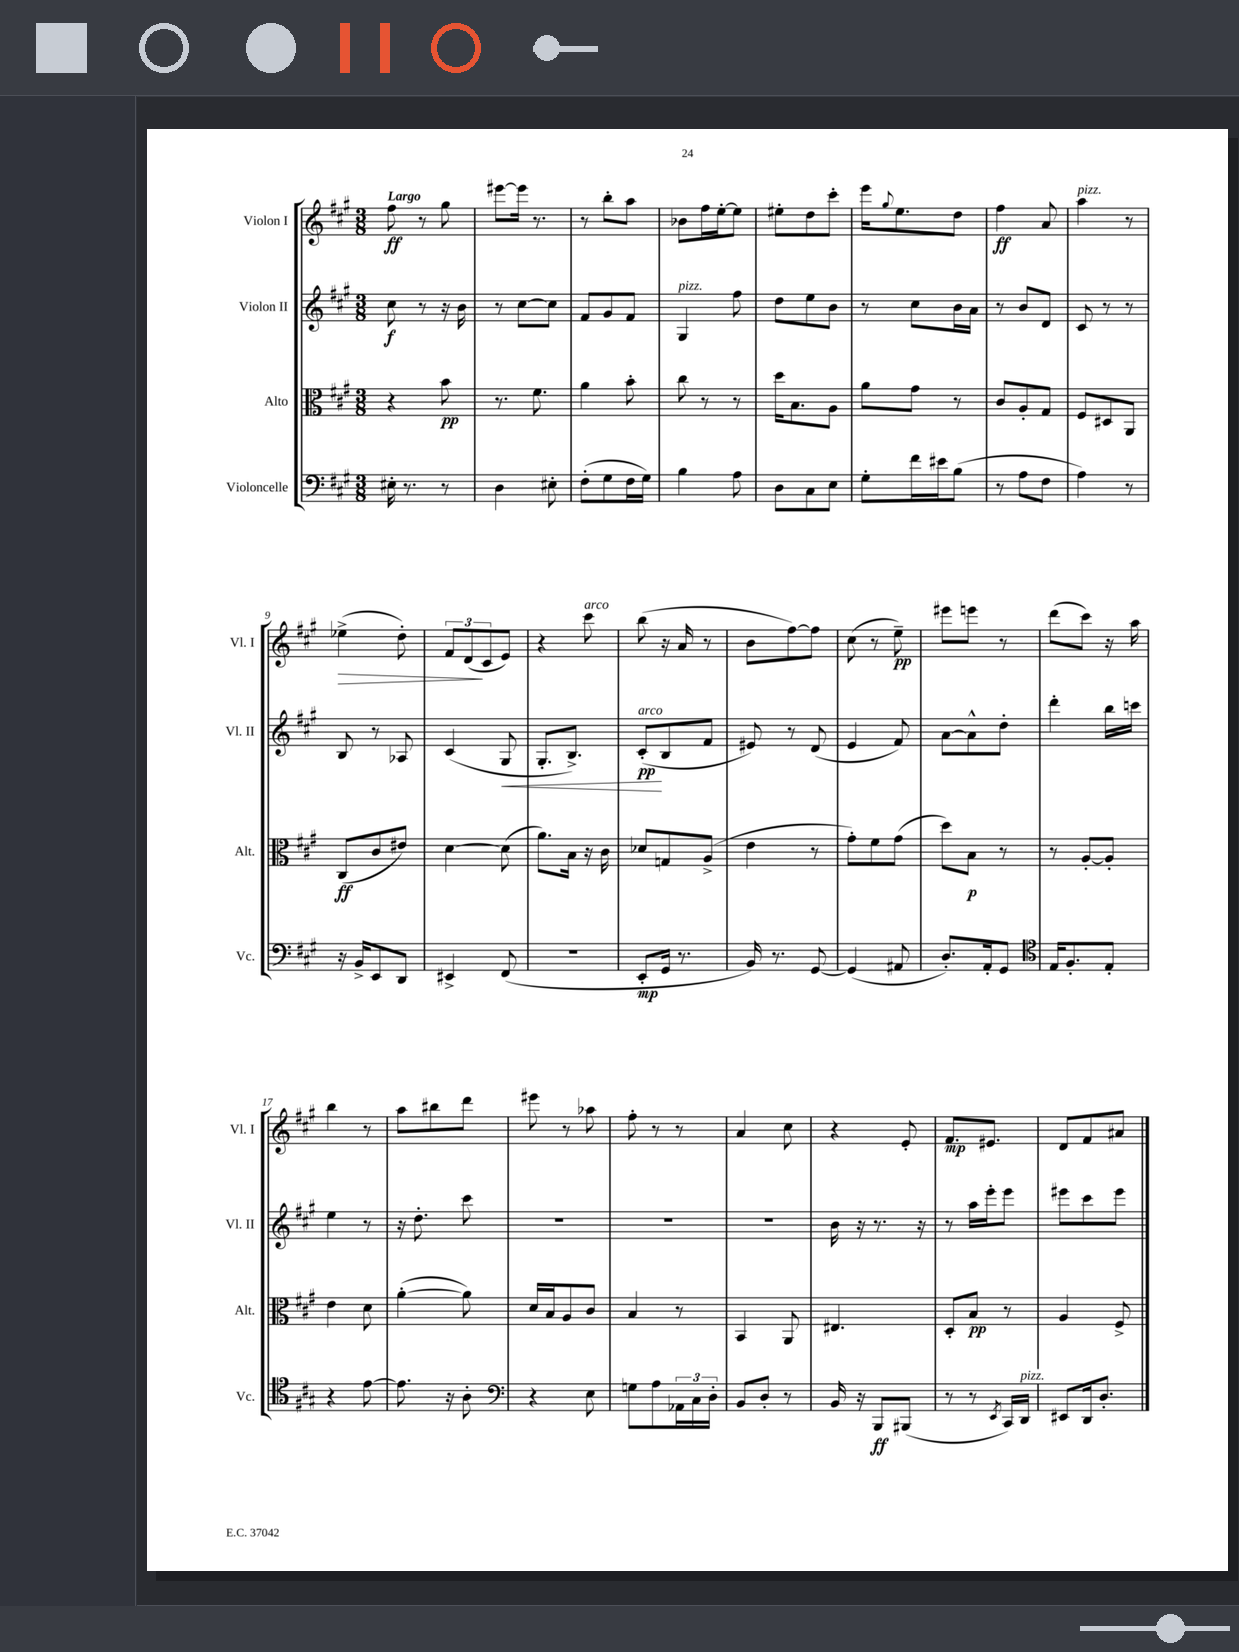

**kern	**dynam	**kern	**dynam	**kern	**dynam	**kern	**dynam
*part4	*part4	*part3	*part3	*part2	*part2	*part1	*part1
*staff4	*staff4	*staff3	*staff3	*staff2	*staff2	*staff1	*staff1
*I"Violoncelle	*	*I"Alto	*	*I"Violon II	*	*I"Violon I	*
*I'Vc.	*	*I'Alt.	*	*I'Vl. II	*	*I'Vl. I	*
*clefF4	*	*clefC3	*	*clefG2	*	*clefG2	*
*k[f#c#g#]	*	*k[f#c#g#]	*	*k[f#c#g#]	*	*k[f#c#g#]	*
*M3/8	*	*M3/8	*	*M3/8	*	*M3/8	*
=1	=1	=1	=1	=1	=1	=1	=1
!	!	!	!	!	!	!LO:TX:a:B:t=Largo	!
16E#X'\	.	4r	.	8cc#\	f	8ff#\	ff
8.r	.	.	.	.	.	.	.
.	.	.	.	8r	.	8r	.
8r	.	8b\	pp	16r	.	8gg#\	.
.	.	.	.	16b\	.	.	.
=2	=2	=2	=2	=2	=2	=2	=2
4D\	.	8.r	.	8r	.	[8eee#X\L	.
.	.	.	.	[8cc#\L	.	16eee#\Jk]	.
.	.	8.f#\	.	.	.	8.r	.
8E#X'\	.	.	.	8cc#\J]	.	.	.
=3	=3	=3	=3	=3	=3	=3	=3
(8F#'\L	.	4a\	.	8f#/L	.	8r	.
8G#\	.	.	.	8g#/	.	8bb'\L	.
16F#\L	.	8b'\	.	8f#/J	.	8aa\J	.
16G#\JJ)	.	.	.	.	.	.	.
=4	=4	=4	=4	=4	=4	=4	=4
!	!	!	!	!LO:TX:a:i:t=pizz.	!	!	!
4B\	.	8cc#\	.	4G#/	.	8b-X\L	.
.	.	8r	.	.	.	16ff#\L	.
.	.	.	.	.	.	[16ee'\J	.
8A\	.	8r	.	8ff#\	.	8ee\J]	.
=5	=5	=5	=5	=5	=5	=5	=5
8D\L	.	16dd\KL	.	8dd\L	.	8ee#X'\L	.
.	.	8.B\	.	.	.	.	.
8C#\	.	.	.	8ee\	.	8dd\	.
8E\J	.	8A\J	.	8b\J	.	8ccc#'\J	.
=6	=6	=6	=6	=6	=6	=6	=6
8G#'\L	.	8a\L	.	8r	.	16eee\KL	.
.	.	.	.	.	.	8qqgg#/	.
.	.	.	.	.	.	8.ee\	.
16f#\L	.	8g#\J	.	8cc#\L	.	.	.
16e#X\J	.	.	.	.	.	.	.
(8B\J	.	8r	.	16b\L	.	8dd\J	.
.	.	.	.	16a\JJ	.	.	.
=7	=7	=7	=7	=7	=7	=7	=7
8r	.	8c#/L	.	8r	.	4ff#\	ff
8A\L	.	8A'/	.	8b/L	.	.	.
8F#\J	.	8G#/J	.	8d/J	.	8a/	.
=8	=8	=8	=8	=8	=8	=8	=8
!	!	!	!	!	!	!LO:TX:a:i:t=pizz.	!
4A\)	.	8F#/L	.	8c#/	.	4aa\	.
.	.	8D#X/	.	8r	.	.	.
8r	.	8AA/J	.	8r	.	8r	.
!!LO:LB:g=z
=9	=9	=9	=9	=9	=9	=9	=9
!	!	!	!	!	!	!	!LO:HP:b
16r	.	(8C#/L	ff	8B/	.	(4ee-X^\	>
16BB^/KL	.	.	.	.	.	.	.
8EE/	.	8c#/	.	8r	.	.	.
8DD/J	.	8e#X/J)	.	8A-X/	.	8dd'\)	.
=10	=10	=10	=10	=10	=10	=10	=10
4EE#X^/	.	[4d\	.	(4c#/	.	12f#/L	.
.	.	.	.	.	.	(12d/	.
.	.	.	.	.	.	12c#/	]
!	!	!	!	!	!LO:HP:b	!	!
(8FF#/	.	(8d\]	.	8G#/	<	8e/J)	.
=11	=11	=11	=11	=11	=11	=11	=11
4.r	.	8.a\L)	.	8.G#'/L	.	4r	.
.	.	16B\Jk	.	8.B^/J)	.	.	.
!	!	!	!	!	!	!LO:TX:a:i:t=arco	!
.	.	16r	.	.	.	8ccc#\	.
.	.	16c#\	.	.	.	.	.
=12	=12	=12	=12	=12	=12	=12	=12
!	!	!	!	!LO:TX:a:i:t=arco	!	!	!
8EE'/L	mp	8d-X/L	.	(8c#'/L	pp	(8bb\	.
16GG#/Jk	.	8Gn/	.	8B/	[	16r	.
8.r	.	.	.	.	.	16a/	.
.	.	(8A^/J	.	8f#/J	.	8r	.
=13	=13	=13	=13	=13	=13	=13	=13
16BB/)	.	4e\	.	8e#X/)	.	8b\L	.
8.r	.	.	.	.	.	.	.
.	.	.	.	8r	.	[8ff#\)	.
[8GG#/	.	8r	.	(8d/	.	8ff#\J]	.
=14	=14	=14	=14	=14	=14	=14	=14
(4GG#/]	.	8g#'\L)	.	4e/	.	(8cc#\	.
.	.	8f#\	.	.	.	8r	.
8AA#X/	.	(8g#\J	.	8f#/)	.	8ee~\)	pp
=15	=15	=15	=15	=15	=15	=15	=15
8.D'/L)	.	8dd\L)	.	[8a\L	.	8eee#X\L	.
.	.	8B\J	p	8a^^\]	.	8eeen\J	.
16AA'/k	.	.	.	.	.	.	.
8GG#/J	.	8r	.	8dd'\J	.	8r	.
=16	=16	=16	=16	=16	=16	=16	=16
*clefC4	*	*	*	*	*	*	*
16E/KL	.	8r	.	4ddd'\	.	(8ddd\L	.
8.F#'/	.	.	.	.	.	.	.
.	.	[8A'/L	.	.	.	8ccc#\J)	.
8E'/J	.	8A'/J]	.	16bb\LL	.	16r	.
.	.	.	.	16cccn\JJ	.	16aa\	.
!!LO:LB:g=z
=17	=17	=17	=17	=17	=17	=17	=17
4r	.	4e\	.	4ee\	.	4bb\	.
[8e\	.	8d\	.	8r	.	8r	.
=18	=18	=18	=18	=18	=18	=18	=18
8.e\]	.	([4a'\	.	16r	.	8aa\L	.
.	.	.	.	8.dd'\	.	.	.
.	.	.	.	.	.	8bb#X\	.
16r	.	.	.	.	.	.	.
8A'\	.	8a\])	.	8ccc#\	.	8ddd\J	.
=19	=19	=19	=19	=19	=19	=19	=19
*clefF4	*	*	*	*	*	*	*
4r	.	16d/LL	.	4.r	.	8eee#X\	.
.	.	16B/J	.	.	.	.	.
.	.	8A/	.	.	.	8r	.
8E\	.	8c#/J	.	.	.	8aa-X\	.
=20	=20	=20	=20	=20	=20	=20	=20
8Gn\L	.	4B/	.	4.r	.	8ff#'\	.
8A\	.	.	.	.	.	8r	.
24AA-X\L	.	8r	.	.	.	8r	.
24C#\	.	.	.	.	.	.	.
24D'\JJ	.	.	.	.	.	.	.
=21	=21	=21	=21	=21	=21	=21	=21
8BB/L	.	4BB/	.	4.r	.	4a/	.
8D'/J	.	.	.	.	.	.	.
8r	.	8AA/	.	.	.	8cc#\	.
=22	=22	=22	=22	=22	=22	=22	=22
16BB/	.	4.E#X/	.	16b\	.	4r	.
16r	.	.	.	16r	.	.	.
8BBB/L	ff	.	.	8.r	.	.	.
(8BBB#X/J	.	.	.	.	.	8e'/	.
.	.	.	.	16r	.	.	.
=23	=23	=23	=23	=23	=23	=23	=23
8r	.	8D'/L	.	8r	.	8.f#/L	mp
8r	.	8B/J	pp	16aa\LL	.	.	.
.	.	.	.	16eee'\J	.	8.e#X/J	.
8qEE/	.	.	.	.	.	.	.
16CC#/LL)	.	8r	.	8eee\J	.	.	.
!LO:TX:a:i:t=pizz.	!	!	!	!	!	!	!
16DD/JJ	.	.	.	.	.	.	.
=24	=24	=24	=24	=24	=24	=24	=24
8EE#X/L	.	4A/	.	8eee#X\L	.	8d/L	.
16DD/k	.	.	.	8ccc#\	.	8f#/	.
8.D'/J	.	.	.	.	.	.	.
.	.	8F#^/	.	8eee#\J	.	8a#X/J	.
==	==	==	==	==	==	==	==
*-	*-	*-	*-	*-	*-	*-	*-
